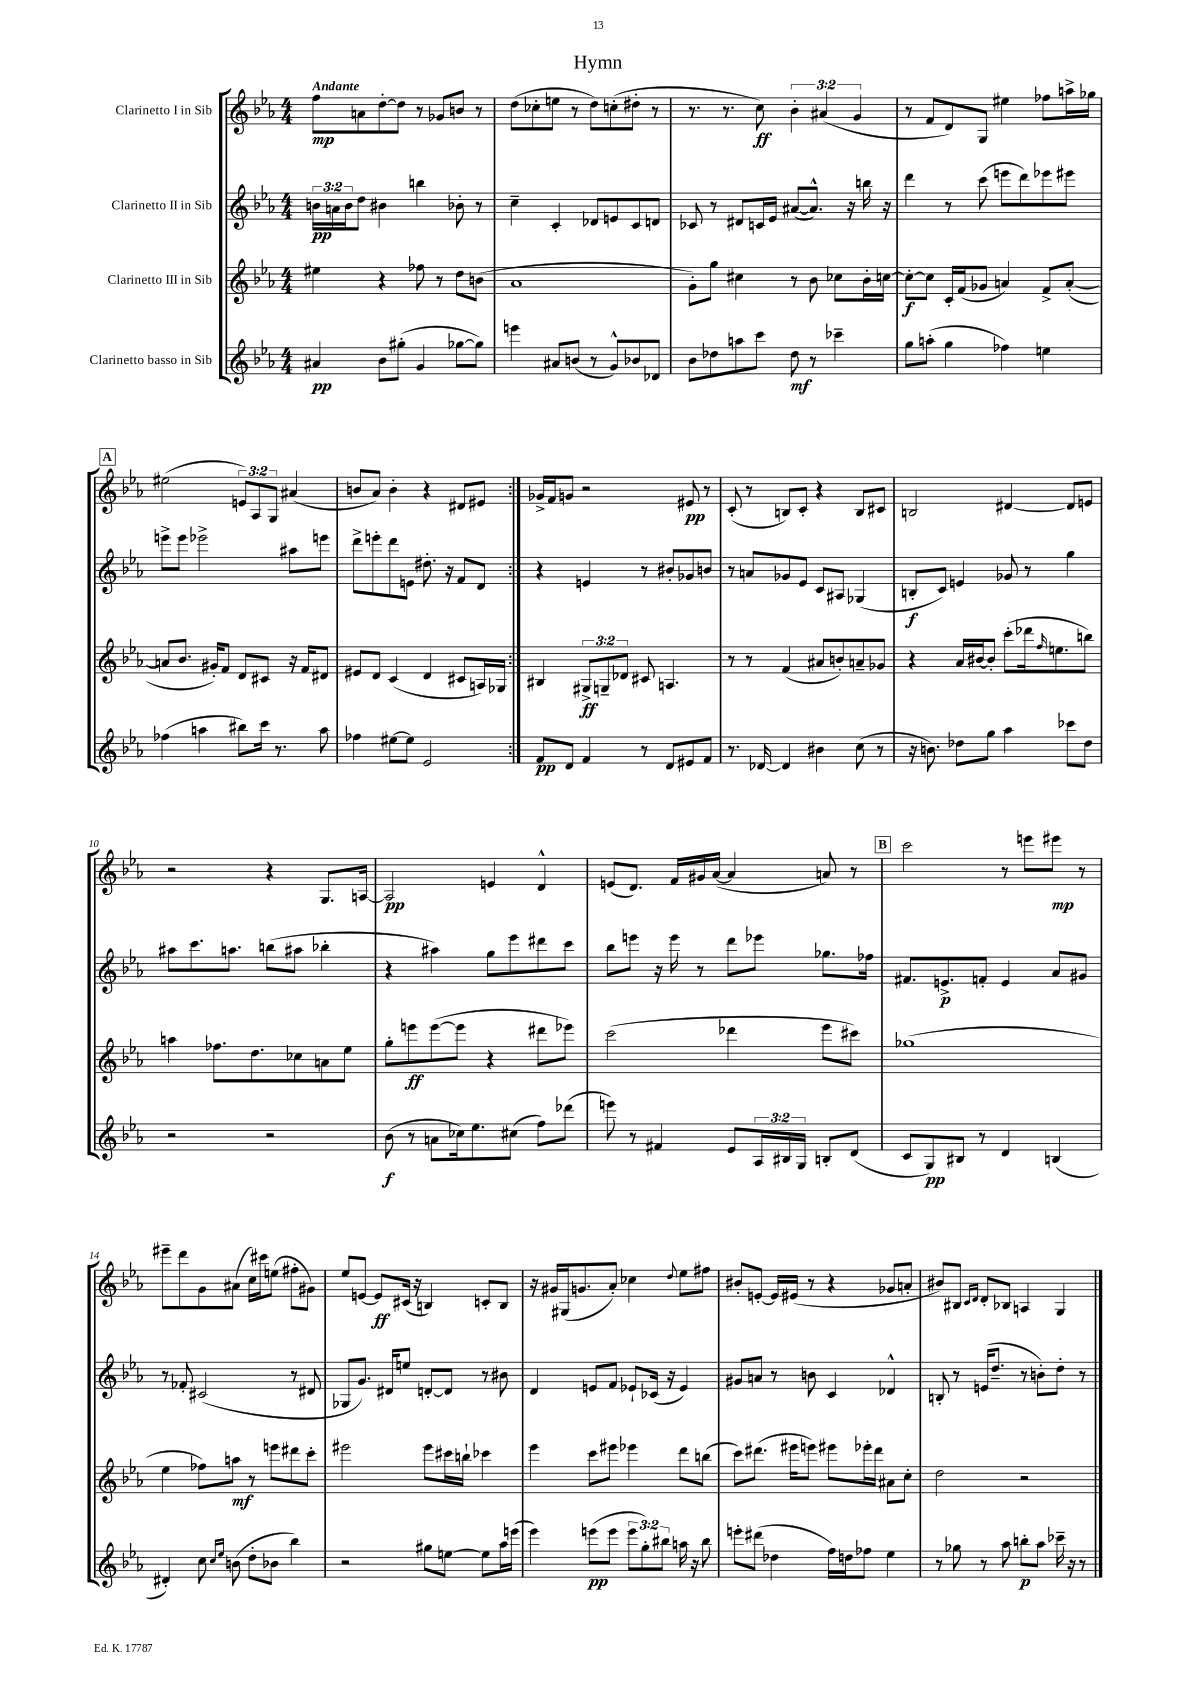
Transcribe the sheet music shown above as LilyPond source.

\header { title = "Hymn" }
<<
\new StaffGroup <<
\new Staff = "s0" \with { instrumentName = "Clarinetto I in Sib" } {
    \clef treble \key ees \major \numericTimeSignature \time 4/4 \override Staff.TupletNumber.text = #tuplet-number::calc-fraction-text \tempo "Andante"
    \repeat volta 2 { f''8\mp a'8 d''8~-. d''8 r8 ges'8 b'8 r8 |
    d''8( ces''8-. e''8 r8 d''8) c''8-.( dis''8-. r8 |
    r8. r8. c''8\ff) \tuplet 3/2 { bes'4-. ais'4( g'4 } |
    r8 f'8 d'8) g8 eis''4 fes''8 a''16-> ges''16 |
    \mark \markup { \box "A" } eis''2( \tuplet 3/2 { e'8) aes8 g8 } ais'4( |
    b'8 aes'8) b'4-. r4 dis'8 eis'8 | }
    ges'16-> f'16 g'8 r2 eis'8\pp r8 |
    c'8-.( r8 b8) c'8-. r4 b8 cis'8 |
    b2 dis'4~ dis'8 e'8 |
    r2 r4 g8. a16~ |
    a2\pp e'4 d'4-^ |
    e'8( d'8.) f'16 gis'16 aes'16~( aes'4 a'8) r8 |
    \mark \markup { \box "B" } c'''2 r8 e'''8 eis'''8\mp r8 |
    eis'''8-- d'''8 g'8 ais'8( c''16) cis'''16 e''8( fis''8-. gis'8) |
    ees''8 e'8~ e'8\ff cis'16( r16 b4) c'8-. b8 |
    r16 gis'16 gis16( g'8. aes'8-.) ces''4 \appoggiatura { d''8 } ees''8 fis''8 |
    bis'8-. e'8~-. e'16 eis'16( r8 r4 ges'8 a'8-. |
    bis'8) bis8 \grace { c'16 d'16 } d'8-. bes8 a4 g4 \bar "|." |
}
\new Staff = "s1" \with { instrumentName = "Clarinetto II in Sib" } {
    \clef treble \key ees \major \numericTimeSignature \time 4/4 \override Staff.TupletNumber.text = #tuplet-number::calc-fraction-text
    \repeat volta 2 { \tuplet 3/2 { b'16\pp a'16 b'16 } d''8 bis'4 b''4 bes'8-. r8 |
    c''4-- c'4-. des'8 e'8 c'8 d'8 |
    ces'8 r8 dis'8 c'16 ees'16 ais'8~( ais'8.-^) r16 b''16 r16 |
    d'''4 r8 c'''8( e'''8 d'''8) ees'''8 eis'''8 |
    \mark \markup { \box "A" } e'''8-> e'''8 ees'''2-> ais''8 e'''8 |
    d'''8-> e'''8-. d'''8 e'8 dis''8.-. r16 f'8 d'8 | }
    r4 e'4 r8 bis'8-. ges'8 b'8 |
    r8 a'8 ges'8 ees'8 c'8 ais8 ges4( |
    b8-.\f c'8) e'4 ges'8 r8 g''4 |
    ais''8 c'''8. a''8. b''8( ais''8 bes''4-. |
    r4 ais''4) g''8 ees'''8 dis'''8 c'''8 |
    bes''8 e'''8 r16 e'''16 r8 d'''8 ees'''8 ges''8. fes''16 |
    \mark \markup { \box "B" } fis'8. e'8.->\p f'8-. e'4 aes'8 gis'8 |
    r8 fes'8-. cis'2( r8 dis'8 |
    ges8 g'8.) dis'16 e''8 d'8~-. d'8 r8 bis'8 |
    d'4 e'8 f'8 ees'8-! ces'16( r16 ees'4) |
    gis'8 a'8 r8 b'8 c'4 des'4-^ |
    b8-. r8 e'16( d''8.-- r8 b'8-.) d''8-. r8 \bar "|." |
}
\new Staff = "s2" \with { instrumentName = "Clarinetto III in Sib" } {
    \clef treble \key ees \major \numericTimeSignature \time 4/4 \override Staff.TupletNumber.text = #tuplet-number::calc-fraction-text
    \repeat volta 2 { eis''4 r4 fes''8 r8 d''8 b'8( |
    aes'1 |
    g'8-.) g''8 cis''4 r8 bes'8 ces''8 bes'16-. c''16~ |
    c''8~-.\f c''8 c'16-. f'16( ges'8 a'4) f'8-> a'8~-.( |
    \mark \markup { \box "A" } a'8 bes'8. gis'16-.) f'8 d'8 cis'8 r16 f'16 dis'8 |
    eis'8 d'8 c'4( d'4 cis'8 a16) ges16 | }
    bis4 \tuplet 3/2 { gis8->\ff g8-- des'8 } cis'8 a4. |
    r8 r8 f'4( ais'8 b'8-.) a'8-- ges'8 |
    r4 aes'16 bis'16~ bis'8-. c'''8-.( des'''16 \grace { f''16 } e''8. b''8) |
    a''4 fes''8. d''8. ces''8 a'8 ees''8 |
    g''8-. e'''8\ff e'''8~( e'''8 r4 dis'''8 ees'''8) |
    c'''2( des'''4 ees'''8 cis'''8) |
    \mark \markup { \box "B" } ges''1( |
    ees''4 fes''8) a''8\mf r8 e'''8 dis'''8 c'''8-. |
    eis'''2 eis'''8 cis'''16 b''16-! ces'''4 |
    ees'''4 c'''8 eis'''8 ees'''4 d'''8 b''8( |
    c'''8) dis'''8.( eis'''16 e'''8) eis'''8 ees'''16-. dis'''16 ais'8 c''8-. |
    d''2 r2 \bar "|." |
}
\new Staff = "s3" \with { instrumentName = "Clarinetto basso in Sib" } {
    \clef treble \key ees \major \numericTimeSignature \time 4/4 \override Staff.TupletNumber.text = #tuplet-number::calc-fraction-text
    \repeat volta 2 { ais'4\pp bes'8 gis''8-.( g'4 ges''8~ ges''8) |
    e'''4 ais'8 b'8( r8 g'8-^) bes'8 des'8 |
    bes'8 des''8 a''8 c'''8 des''8\mf r8 ces'''4-- |
    g''8 a''8-.( g''4 fes''4) e''4 |
    \mark \markup { \box "A" } fes''4( a''4 bis''8) c'''16 r8. a''8 |
    fes''4 eis''8~ eis''8 ees'2 | }
    f'8\pp d'8 f'4 r8 d'8 eis'8 f'8 |
    r8. des'16~ des'4 bis'4 c''8( r8 |
    r16 b'8.) des''8 g''8 aes''4 ces'''8 des''8 |
    r2 r2 |
    bes'8\f( r8 a'8 ces''16) ees''8. cis''8( f''8) des'''8( |
    e'''8) r8 fis'4 ees'8 \tuplet 3/2 { aes16 bis16 g16 } b8-. d'8( |
    \mark \markup { \box "B" } c'8 g8\pp) bis8 r8 d'4 b4( |
    dis'4-.) c''8 \grace { c''16 ees''16 } b'8( d''8-. bes'8 bes''4) |
    r2 gis''8 e''8~ e''8 aes''16 e'''16( |
    ees'''4) e'''8\pp( e'''8 \tuplet 3/2 { e'''8 g''8-.) bis''8 } a''16 r16 bis''8 |
    e'''8-. dis'''8( des''4 f''16) d''16 fes''8 ees''4 |
    r8 ges''8 r8 aes''8 b''8-.\p aes''8 ces'''16-- r16 r8 \bar "|." |
}
>>
>>
